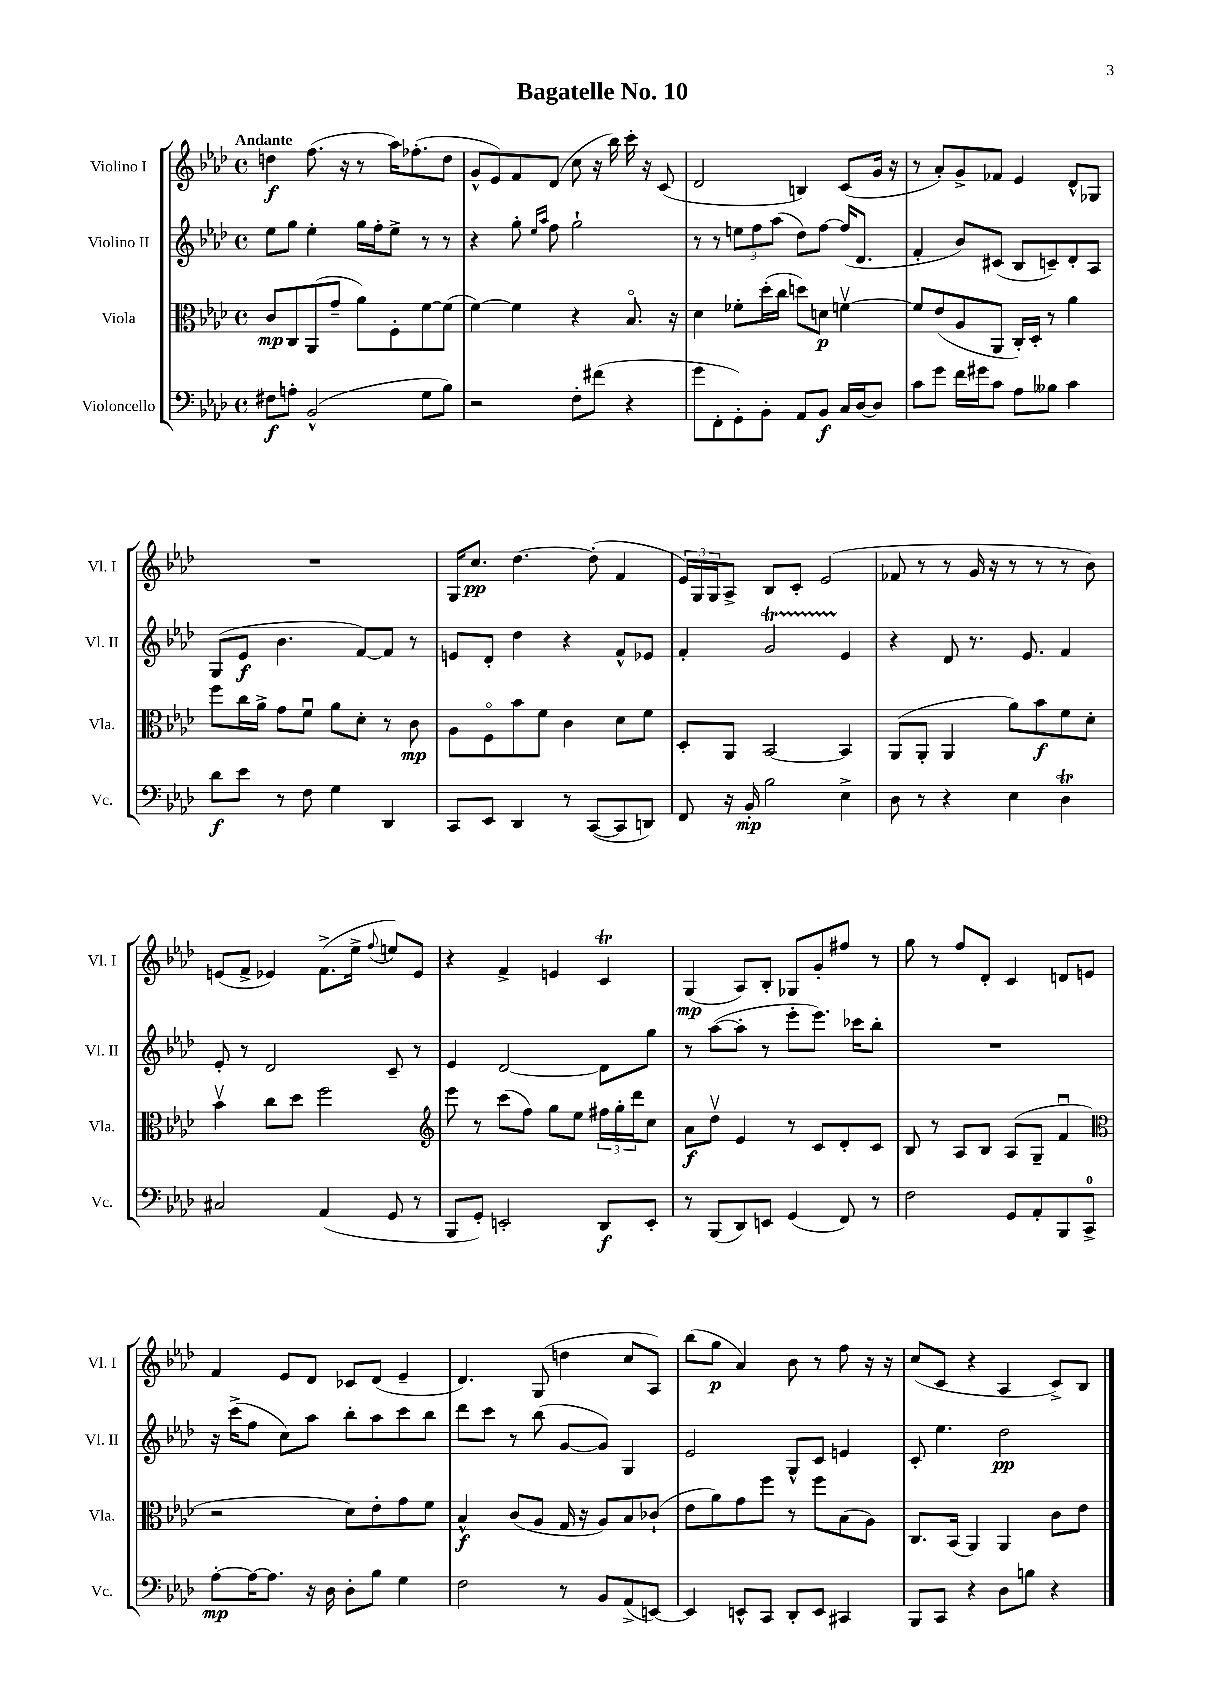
\header { title = "Bagatelle No. 10" }
<<
\new StaffGroup <<
\new Staff = "s0" \with { instrumentName = "Violino I" shortInstrumentName = "Vl. I" } {
    \clef treble \key aes \major \defaultTimeSignature \time 4/4 \tempo "Andante"
    d''4\f f''8.( r16 r8 aes''16) fes''8.-.( d''8 |
    g'8-^ ees'8) f'8 des'8( c''8 r16 bes''16) c'''16-. r16 c'8( |
    des'2 b4) c'8( g'16 r16 |
    r8 aes'8-.) g'8-> fes'8 ees'4 des'8-^ ges8 |
    R1 |
    g16 c''8.\pp des''4.~ des''8-.( f'4 |
    \tuplet 3/2 { ees'16) g16 g16 } aes8-> bes8 c'8-. ees'2( |
    fes'8 r8 r8 g'16 r16 r8 r8 r8 bes'8) |
    e'8( f'8-> ees'4) f'8.->( ees''16-> \appoggiatura { f''8 } e''8) ees'8 |
    r4 f'4-> e'4 c'4\trill |
    g4\mp( aes8) bes8-. ges8 g'8-. fis''8 r8 |
    g''8 r8 f''8 des'8-. c'4 d'8 e'8 |
    f'4 ees'8 des'8 ces'8 des'8( ees'4-- |
    des'4.) g8( d''4 c''8 aes8) |
    bes''8( g''8\p aes'4) bes'8 r8 f''8 r16 r16 |
    c''8( c'8 r4 aes4 c'8->) bes8 \bar "|." |
}
\new Staff = "s1" \with { instrumentName = "Violino II" shortInstrumentName = "Vl. II" } {
    \clef treble \key aes \major \defaultTimeSignature \time 4/4
    ees''8 g''8 ees''4-. g''16 f''16-. ees''8-> r8 r8 |
    r4 g''8-. \grace { ees''16 aes''16 } f''8 g''2-! |
    r8 r8 \tuplet 3/2 { e''8 f''8 aes''8( } des''8) f''8~ f''16( des'8. |
    f'4-. bes'8) cis'8( bes8 c'8--) des'8-. aes8 |
    g8( ees'8\f bes'4. f'8~) f'8 r8 |
    e'8 des'8-. des''4 r4 f'8-^ ees'8 |
    f'4-. g'2\startTrillSpan ees'4\stopTrillSpan |
    r4 des'8 r8. ees'8. f'4 |
    ees'8-. r8 des'2 c'8-- r8 |
    ees'4 des'2~ des'8 g''8 |
    r8 aes''8~( aes''8-. r8 ees'''8-. ees'''8.) ces'''16 bes''8-. |
    R1 |
    r16 c'''16->( f''8 c''8) aes''8 bes''8-. aes''8 c'''8 bes''8 |
    des'''8 c'''8 r8 bes''8( g'8~ g'8) g4 |
    ees'2 g8-^ c'8 e'4 |
    c'8-. ees''4. des''2\pp \bar "|." |
}
\new Staff = "s2" \with { instrumentName = "Viola" shortInstrumentName = "Vla." } {
    \clef alto \key aes \major \defaultTimeSignature \time 4/4
    c'8\mp c8 aes,8( g'8-- aes'8) f8-. f'8~ f'8( |
    f'4~) f'4 r4 bes8.\flageolet r16 |
    des'4 fes'8-. des''16-.( c''16 d''8) d'8\p f'4~\upbow |
    f'8 ees'8( aes8 aes,8 c16-.) des16-. r8 aes'4 |
    f''8 c''16 aes'16-> g'8 f'8\downbow aes'8 des'8-. r8 c'8\mp |
    aes8 f8\flageolet bes'8 f'8 c'4 des'8 f'8 |
    des8-. aes,8 bes,2~ bes,4 |
    aes,8( aes,8-. aes,4 aes'8) bes'8\f f'8 des'8-. |
    bes'4\upbow c''8 des''8 f''2 |
    \clef treble ees'''8 r8 c'''8( f''8) g''8 ees''8 \tuplet 3/2 { fis''16 g''16-. des'''16 } c''8 |
    aes'8\f des''8\upbow ees'4 r8 c'8 des'8-. c'8 |
    bes8 r8 aes8 bes8 aes8( g8-- f'4\downbow |
    \clef alto r2 des'8) ees'8-. g'8 f'8 |
    bes4-^\f c'8( aes8 g16 r16 aes8) bes8 ces'8-!( |
    ees'8 aes'8) g'8 f''8 r8 f''8 bes8( aes8) |
    c8. bes,16( aes,4) aes,4 c'8 ees'8 \bar "|." |
}
\new Staff = "s3" \with { instrumentName = "Violoncello" shortInstrumentName = "Vc." } {
    \clef bass \key aes \major \defaultTimeSignature \time 4/4
    fis8\f a8-. bes,2-^( g8 bes8) |
    r2 f8-. fis'8( r4 |
    g'8 f,8-. g,8-.) bes,8-. aes,8 bes,8\f c16 des16~ des8 |
    c'8 g'8 f'16 gis'16 c'8 aes8 beses8 c'4 |
    des'8\f ees'8 r8 f8 g4 des,4 |
    c,8 ees,8 des,4 r8 c,8~( c,8 d,8) |
    f,8 r16 bes,16-.\mp bes2 ees4-> |
    des8 r8 r4 ees4 des4\trill |
    cis2 aes,4( g,8 r8 |
    bes,,8 g,8-.) e,2-. des,8\f e,8-. |
    r8 bes,,8( des,8) e,8 g,4( f,8) r8 |
    f2 g,8 aes,8-. bes,,8 c,8-0-> |
    aes8~-.\mp aes16~ aes8. r16 des16 des8-. bes8 g4 |
    f2 r8 bes,8 aes,8->( e,8~) |
    e,4 e,8-^ c,8 des,8-. e,8 cis,4 |
    bes,,8 c,8 r4 des8 b8 r4 \bar "|." |
}
>>
>>
\layout { \context { \Score \remove "Bar_number_engraver" } }
